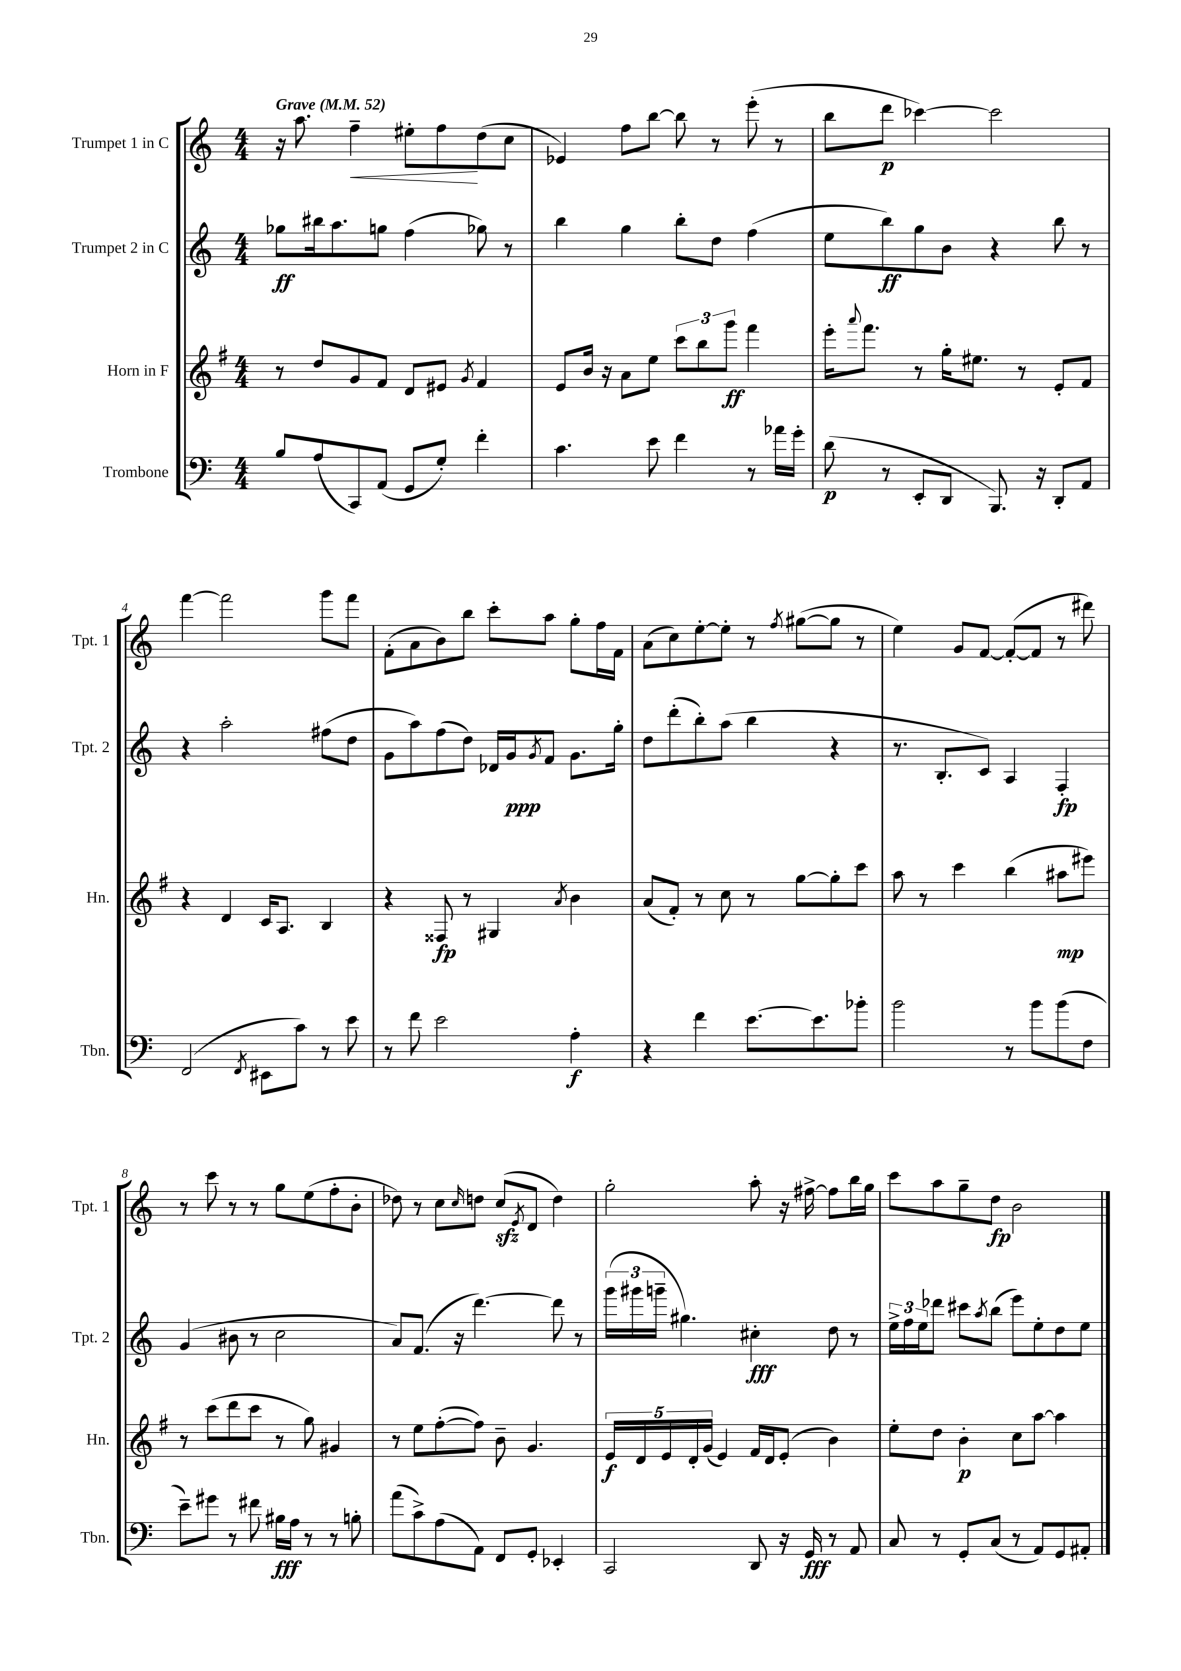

**kern	**kern	**kern	**kern
*staff4	*staff3	*staff2	*staff1
*clefF4	*clefG2	*clefG2	*clefG2
*k[]	*k[f#]	*k[]	*k[]
*M4/4	*M4/4	*M4/4	*M4/4
*MM52	*MM52	*MM52	*MM52
8B	8r	8gg-	16r
.	.	.	8.aa
(8A	8dd	16bb#	.
.	.	8.aa	.
8CC)	8g	.	4ff~
(8AA	8f#	8gg	.
8GG	8d	(4ff	8ee#'
8G')	8e#	.	8ff
.	8qg	.	.
4f'	4f#	8gg-)	(8dd
.	.	8r	8cc
=	=	=	=
4.c	8e	4bb	4e-)
.	16b	.	.
.	16r	.	.
.	8a	4gg	8ff
8e	8ee	.	[8bb
4f	12ccc	8bb'	8bb]
.	12bb	.	.
.	.	8dd	8r
.	12ggg	.	.
8r	4fff#	(4ff	(8eee'
16a-	.	.	8r
16g'	.	.	.
=	=	=	=
(8d	16eee'	8ee	8bb
.	8qqaaa	.	.
.	8.fff#	.	.
8r	.	8bb)	8ddd
8EE'	8r	8gg	[4ccc-)
8DD	16gg'	8b	.
.	8.ee#	.	.
8.BBB)	.	4r	2ccc-]
.	8r	.	.
16r	.	.	.
8DD'	8e'	8bb	.
8AA	8f#	8r	.
=	=	=	=
(2FF	4r	4r	[4fff
.	4d	2aa'	2fff]
8qFF	.	.	.
8EE#	16c	.	.
.	8.A	.	.
8c)	.	.	.
8r	4B	(8ff#	8ggg
8e	.	8dd	8fff
=	=	=	=
8r	4r	8g	(8f'
8f	.	8aa)	8a
2e	8F##	(8ff	8b)
.	8r	8dd)	8bb
.	4G#	16d-	8ccc'
.	.	16g	.
.	.	8qg	.
.	.	8f	8aa
.	8qa	.	.
4A'	4b	8.g	8gg'
.	.	.	16ff
.	.	16gg'	16f
=	=	=	=
4r	(8a	8dd	(8a
.	8f#')	(8ddd'	8cc)
4f	8r	8bb')	[8ee'
.	8cc	(8aa	8ee']
[8.e	8r	4bb	8r
.	.	.	8qff
.	[8gg	.	([8gg#
8.e]	.	.	.
.	8gg']	4r	8gg#]
8b-'	8ccc	.	8r
=	=	=	=
2b	8aa	8.r	4ee)
.	8r	.	.
.	.	8.B'	.
.	4ccc	.	8g
.	.	8c)	[8f
8r	(4bb	4A	(8f'_
8b	.	.	8f]
(8b	8aa#	4F'	8r
8F	8eee#)	.	8ddd#)
=	=	=	=
8e~)	8r	(4g	8r
8g#	(8ccc	.	8ccc
8r	8ddd	8b#	8r
8f#	8ccc	8r	8r
16B#	8r	2cc	8gg
16A	.	.	.
8r	8gg)	.	(8ee
8r	4g#	.	8ff'
8B'	.	.	8b'
=	=	=	=
(8a	8r	8a)	8dd-)
8c^)	8ee	(8.f	8r
(8A	([8ff#'	.	8cc
.	.	16r	.
.	.	.	16qqcc
8AA)	8ff#])	[4.ddd)	8dd
8FF	8b~	.	(8cc
.	.	.	8qe
8GG'	4.g	.	8d
4EE-'	.	8ddd]	4dd)
.	.	8r	.
=	=	=	=
2CC	20e	(24ggg	2gg'
.	.	24ggg#	.
.	20d	.	.
.	.	24ggg~	.
.	20e	.	.
.	.	4.gg#)	.
.	20d'	.	.
.	(20g	.	.
.	4e)	.	.
8DD	16f#	4cc#'	8aa'
.	16d	.	.
16r	(8e'	.	16r
16GG	.	.	[16ff#^
8r	4b)	8dd	8ff#]
8AA	.	8r	16bb
.	.	.	16gg
=	=	=	=
8C	8ee'	24ee^	8ccc
.	.	24ff	.
.	.	24ee	.
8r	8dd	8ddd-	8aa
8GG'	4b'	8ccc#	8gg~
.	.	8qaa	.
(8C	.	(8bb	8dd
8r	8cc	8eee)	2b
8AA)	[8aa	8ee'	.
8GG	4aa]	8dd	.
8AA#'	.	8ee	.
==	==	==	==
*-	*-	*-	*-
